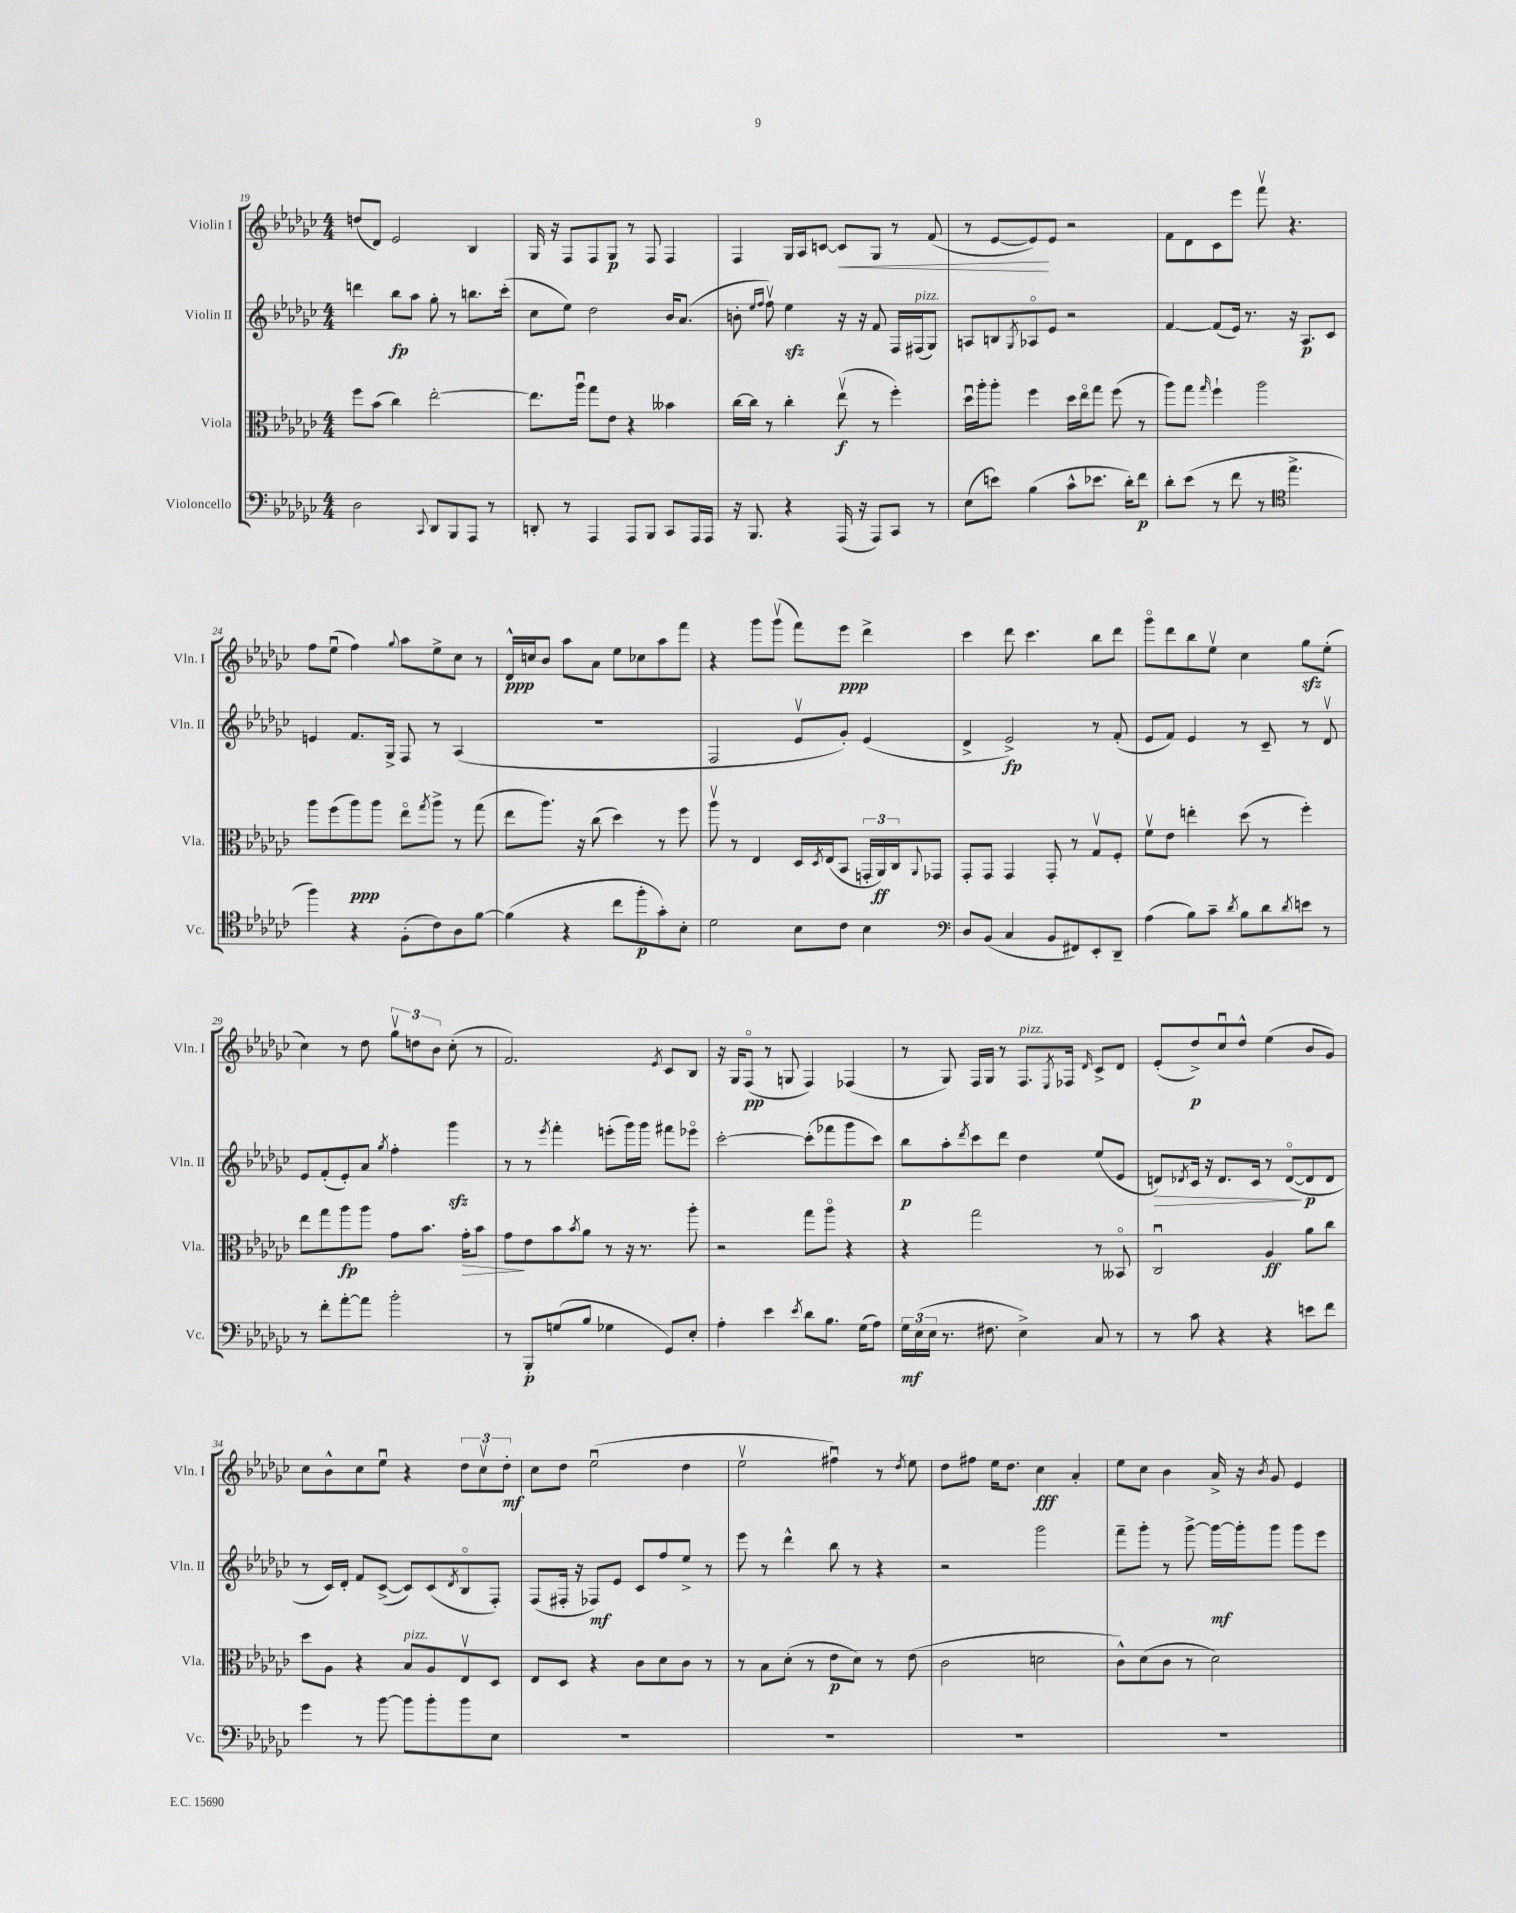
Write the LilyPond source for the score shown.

<<
\new StaffGroup <<
\new Staff = "s0" \with { instrumentName = "Violin I" shortInstrumentName = "Vln. I" } {
    \clef treble \key ges \major \numericTimeSignature \time 4/4
    d''8( des'8) ees'2 bes4 |
    ges16 r16 f8 f8 ges8\p r8 f8 f4 |
    f4 ges16 aes16 c'8~ c'8\< ges8 r8 f'8( |
    r8 ees'8~ ees'8\!) ees'8 r2 |
    f'8 des'8 ces'8 ees'''8 f'''8\upbow r4. |
    f''8 ees''8\downbow( f''4) \appoggiatura { ges''8 } aes''8 ees''8-> ces''8 r8 |
    des'16-^\ppp c''16 bes'8 aes''8 aes'8 ees''8 ces''8 aes''8 f'''8 |
    r4 ges'''8 ges'''8\upbow( f'''8) ees'''8\ppp des'''4-> |
    ces'''4 des'''8 ces'''4. bes''8 des'''8 |
    ges'''8\flageolet des'''8 bes''8 ees''8\upbow ces''4 ges''8\sfz ees''8-.( |
    ces''4) r8 des''8 \tuplet 3/2 { ges''8\upbow d''8 bes'8 } ces''8-.( r8 |
    f'2.) \acciaccatura { ees'8 } ces'8 bes8 |
    r16 ges16 f8\flageolet\pp( r8 g8 f4) fes4( |
    r8 ges8) f16 ges16 r8 f8.^\markup { \italic "pizz." } \acciaccatura { ees8 } fes16 \grace { des'16 } ces'8-> des'8 |
    ees'8-.( des''8->\p) ces''8\downbow des''8-^ ees''4( bes'8 ges'8) |
    ces''8 bes'8-^ ces''8 ees''8\downbow r4 \tuplet 3/2 { des''8 ces''8\upbow des''8-.\mf } |
    ces''8 des''8 ees''2\downbow( des''4 |
    ees''2\upbow fis''4\downbow) r8 \acciaccatura { des''8 } ees''8 |
    des''8 fis''8 ees''16 des''8. ces''4\fff aes'4-. |
    ees''8 ces''8 bes'4 aes'16-> r16 \acciaccatura { bes'8 } ges'8 ees'4 \bar "|." |
}
\new Staff = "s1" \with { instrumentName = "Violin II" shortInstrumentName = "Vln. II" } {
    \clef treble \key ges \major \numericTimeSignature \time 4/4
    d'''4 bes''8\fp aes''8 ges''8-. r8 b''8. ces'''16-.( |
    ces''8 ees''8) des''2 bes'16 aes'8.( |
    b'8-. \grace { ees''16 f''16 } f''8\upbow) ees''4\sfz r16 r16 f'8 f16 fis16^\markup { \italic "pizz." }( ges8) |
    a8 b8 \acciaccatura { ges8 } aes8\flageolet ees'8 r2 |
    f'4~ f'8( ees'16) r8. r16 aes8.\p ces'8 |
    e'4 f'8. ges16-> f8 r8 aes4( |
    R1 |
    f2 ees'8\upbow ges'8-.) ees'4( |
    des'4-> ees'2->\fp) r8 f'8-.( |
    ees'8 f'8) ees'4 r8 ces'8-- r8 des'8\upbow |
    ees'8 f'8-.( ees'8-.) aes'8 \acciaccatura { ges''8 } f''4-. ges'''4\sfz |
    r8 r8 \acciaccatura { ees'''8 } f'''4-. e'''8-.( ges'''16) ges'''16 fis'''8 ees'''8\flageolet |
    ces'''2~-. ces'''8-.( fes'''8 ges'''8 ces'''8) |
    bes''8\p aes''8-. \acciaccatura { des'''8 } ces'''8 des'''8 des''4 ees''8( ees'8 |
    d'8\>) \acciaccatura { des'8 } ces'16 r16 des'8. ces'16 r8 des'8~\flageolet\!( des'8\p des'8 |
    r8 ces'16) des'16-. f'8 ces'8~->( ces'8) ces'8( \acciaccatura { des'8 } bes8\flageolet f8-.) |
    f8( fis16-. r16 fes8\mf) ees'8 ces'8 f''8 ees''8-> r8 |
    ees'''8 r8 des'''4-^ bes''8 r8 r4 |
    r2 ges'''2 |
    f'''8-- ges'''8-. r8 ges'''8~-> ges'''16~\mf ges'''16-. ges'''8 ges'''8 ees'''8 \bar "|." |
}
\new Staff = "s2" \with { instrumentName = "Viola" shortInstrumentName = "Vla." } {
    \clef alto \key ges \major \numericTimeSignature \time 4/4
    f''8 bes'8( ces''4) ees''2~-. |
    ees''8. aes''16\downbow ges''8 ees'8 r4 beses'4 |
    ces''16~ ces''16 r8 ces''4-. ees''8\upbow\f( r8 f''4-.) |
    des''16\downbow aes''16-. aes''8-. f''4 des''16 ees''16\flageolet ges''8 f''8( r8 |
    aes''8) ges''8 \grace { ges''16 } f''4-! aes''2 |
    aes''8 f''8( aes''8\ppp) aes''8 ees''8\flageolet \acciaccatura { ges''8 } aes''8-> r8 ges''8( |
    ees''8 aes''8.) r16 ces''8( des''4) r8 f''8 |
    aes''8\upbow r8 ees4 des16 \acciaccatura { des8 } ees16( bes,8 \tuplet 3/2 { g,16-. aes,16\ff) ces16 } \appoggiatura { aes,8 } ges,8 |
    ges,8-. ges,8 ges,4 ges,8-. r8 ges8\upbow f8-. |
    f'8\upbow ees'8 e''4-. des''8( r8 f''4-.) |
    ees''8 ges''8 aes''8\fp aes''8 ges'8 bes'8. ges'16-.\> bes'8 |
    ges'8\! ees'8 bes'8 \acciaccatura { bes'8 } aes'8 r8 r16 r8. aes''8-. |
    r2 ges''8 aes''8\flageolet r4 |
    r4 ges''2 r8 beses,8\flageolet |
    ces2\downbow aes4\ff aes'8 ces''8 |
    des''8 aes8 r4 bes8^\markup { \italic "pizz." } aes8 ees8\upbow des8 |
    ees8 des8 r4 ces'8 des'8 ces'8 r8 |
    r8 bes8 des'8-.( r8 ees'8\p des'8) r8 ees'8( |
    ces'2 d'2 |
    ces'8-^) des'8( ces'8 r8 des'2) \bar "|." |
}
\new Staff = "s3" \with { instrumentName = "Violoncello" shortInstrumentName = "Vc." } {
    \clef bass \key ges \major \numericTimeSignature \time 4/4
    des2 \appoggiatura { ces,8 } des,8 bes,,8 aes,,8 r8 |
    d,8-. r8 aes,,4 aes,,8 bes,,8 ces,8 aes,,16 aes,,16 |
    r16 bes,,8. r4 aes,,16( r16 aes,,8) ces,8 r8 |
    ees8( e'8) bes4( ces'8-^ ees'8. des'16-.) f'8\p |
    des'8-. ees'8( r8 f'8 r8 \clef tenor ees''4.-> |
    f''4) r4 f8-.( ces'8) aes8 f'8~ |
    f'4( r4 ces''8 f''8-.\p ges'8-.) bes8-. |
    des'2 bes8 ces'8 bes4 |
    \clef bass des8 bes,8( ces4 bes,8 fis,8) ees,8-. des,8-- |
    aes4( bes8) ces'8-- \acciaccatura { des'8 } bes8 des'8 \acciaccatura { des'8 } e'8 r8 |
    r8 f'8-. aes'8~-. aes'8 bes'2-. |
    r8 bes,,8-.\p g8( bes8 ges4 ges,8) ees8-. |
    aes4-. ees'4 \acciaccatura { ees'8 } des'8 bes8. ges16( aes8) |
    \tuplet 3/2 { ges16\mf ees16( ees16 } r8. fis8. ees4->) ces8 r8 |
    r8 ces'8 r4 r4 e'8 f'8 |
    ges'4 r8 bes'8~ bes'8 bes'8-. bes'8 ees8 |
    R1 |
    R1 |
    R1 |
    R1 \bar "|." |
}
>>
>>
\layout { \context { \Score currentBarNumber = #19 } }
